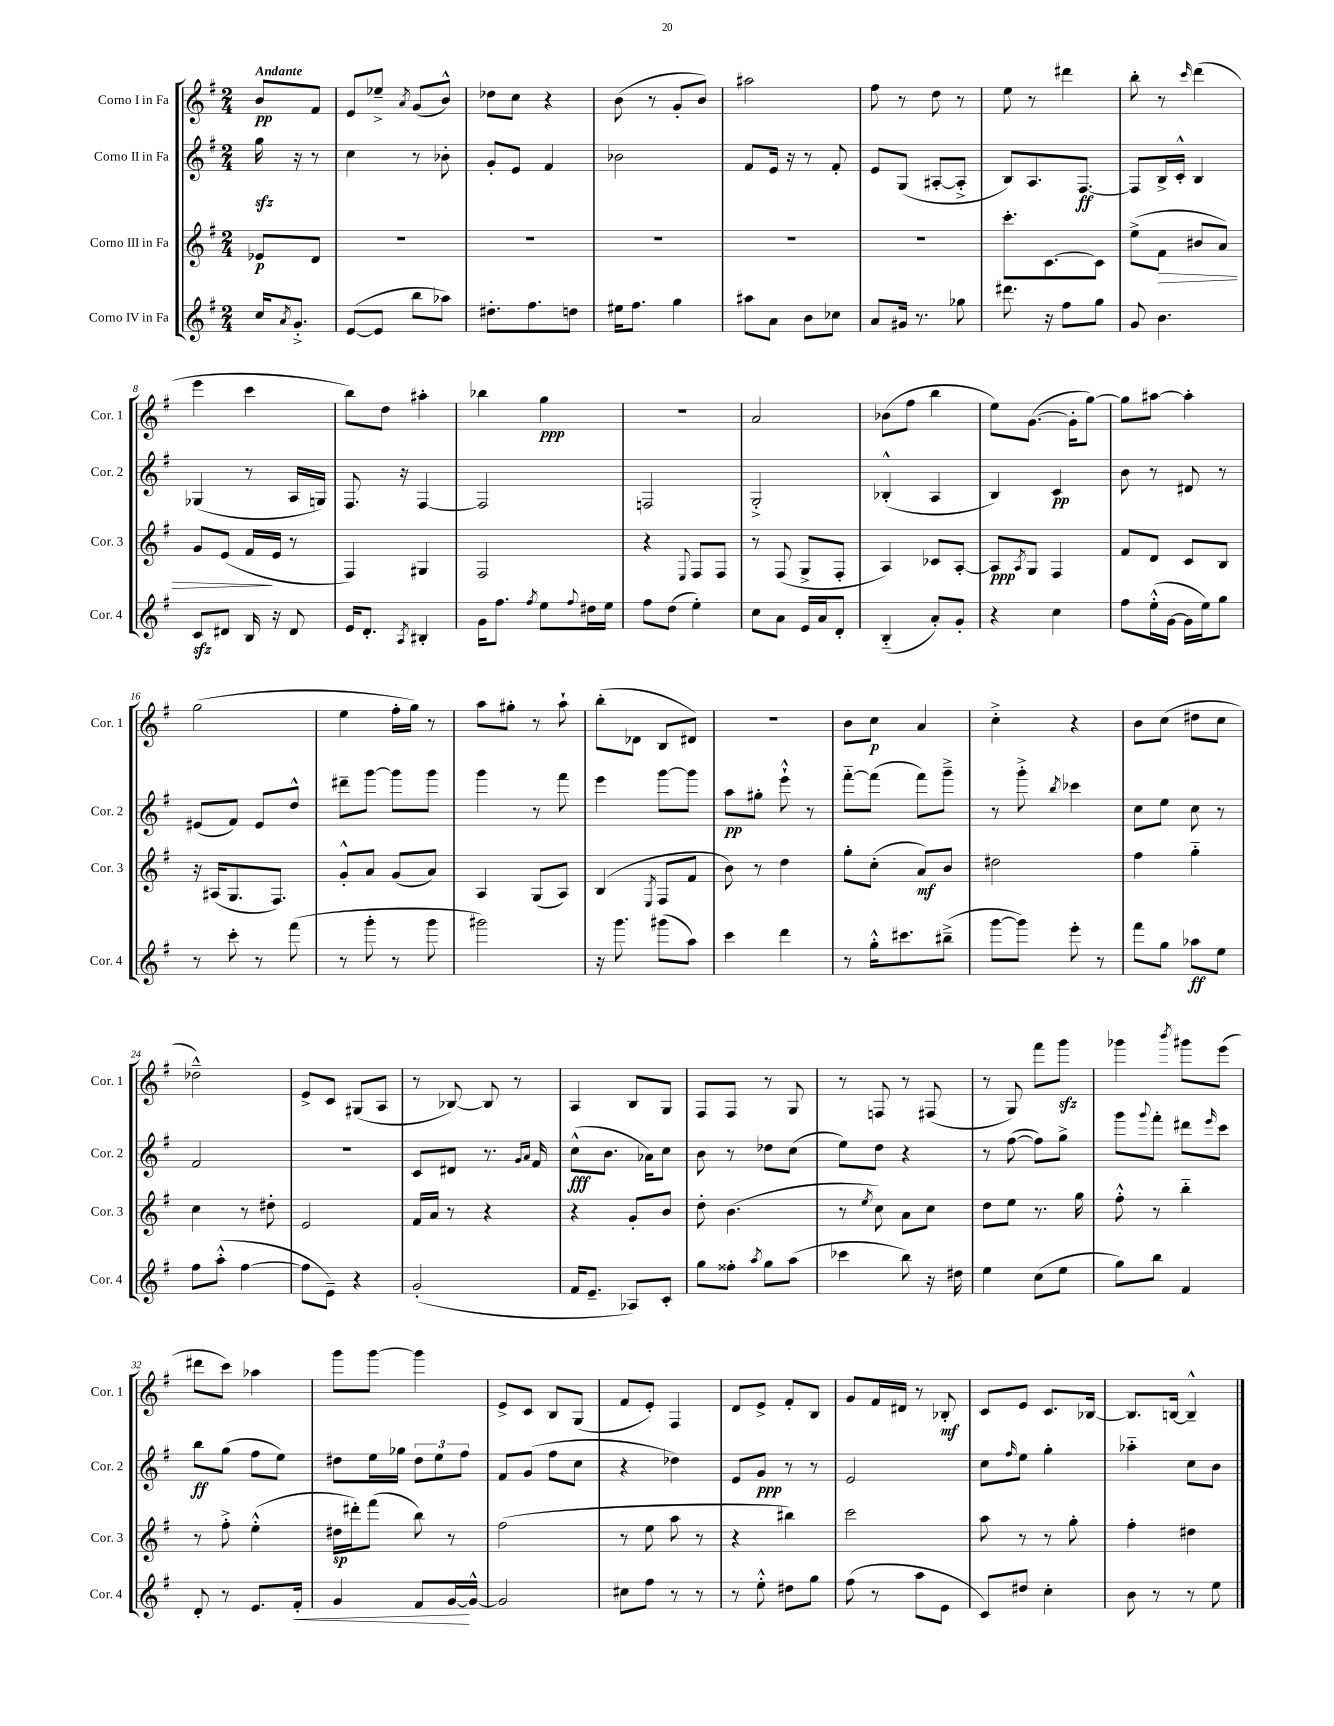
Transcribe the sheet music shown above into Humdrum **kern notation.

**kern	**dynam	**kern	**dynam	**kern	**dynam	**kern	**dynam
*part4	*part4	*part3	*part3	*part2	*part2	*part1	*part1
*staff4	*staff4	*staff3	*staff3	*staff2	*staff2	*staff1	*staff1
*I"Corno IV in Fa	*	*I"Corno III in Fa	*	*I"Corno II in Fa	*	*I"Corno I in Fa	*
*I'Cor. 4	*	*I'Cor. 3	*	*I'Cor. 2	*	*I'Cor. 1	*
*clefG2	*	*clefG2	*	*clefG2	*	*clefG2	*
*k[f#]	*	*k[f#]	*	*k[f#]	*	*k[f#]	*
*M2/4	*	*M2/4	*	*M2/4	*	*M2/4	*
=	=	=	=	=	=	=	=
!	!	!	!	!	!	!LO:TX:a:B:t=Andante	!
16cc/KL	.	8e-X/L	p	16ggzz\	.	8b/L	pp
8qa/	.	.	.	.	.	.	.
8.g'^/J	.	.	.	16r	.	.	.
.	.	8d/J	.	8r	.	8f#/J	.
=1	=1	=1	=1	=1	=1	=1	=1
([8e/L	.	2r	.	4cc\	.	8e/L	.
8e/J]	.	.	.	.	.	8ee-X~^/J	.
.	.	.	.	.	.	8qa/	.
8bb\L	.	.	.	8r	.	(8g/L	.
8aa-X\J)	.	.	.	8b-X'\	.	8b^^/J)	.
=2	=2	=2	=2	=2	=2	=2	=2
8.dd#X'\L	.	2r	.	8g'/L	.	8dd-X\L	.
.	.	.	.	8e/J	.	8cc\J	.
8.ff#\	.	.	.	.	.	.	.
.	.	.	.	4f#/	.	4r	.
8ddn\J	.	.	.	.	.	.	.
=3	=3	=3	=3	=3	=3	=3	=3
16ee#X\KL	.	2r	.	2b-X\	.	(8b\	.
8.ff#\J	.	.	.	.	.	.	.
.	.	.	.	.	.	8r	.
4gg\	.	.	.	.	.	8g'/L	.
.	.	.	.	.	.	8b/J)	.
=4	=4	=4	=4	=4	=4	=4	=4
8aa#X\L	.	2r	.	8f#/L	.	2aa#X\	.
8a\J	.	.	.	16e/Jk	.	.	.
.	.	.	.	16r	.	.	.
8b\L	.	.	.	8r	.	.	.
8cc-X\J	.	.	.	8f#'/	.	.	.
=5	=5	=5	=5	=5	=5	=5	=5
8a/L	.	2r	.	8e/L	.	8ff#\	.
16g#X/Jk	.	.	.	(8G/J	.	8r	.
8.r	.	.	.	.	.	.	.
.	.	.	.	[8A#X'/L	.	8dd\	.
8gg-X\	.	.	.	8A#'^/J]	.	8r	.
=6	=6	=6	=6	=6	=6	=6	=6
8.ddd#X\	.	8.ccc'\L	.	8B/L)	.	8ee\	.
.	.	.	.	8.A/	.	8r	.
16r	.	[8.c\	.	.	.	.	.
8ff#\L	.	.	.	.	.	4ddd#X\	.
.	.	.	.	[8.F#/J	ff	.	.
8gg\J	.	8c\J]	.	.	.	.	.
=7	=7	=7	=7	=7	=7	=7	=7
8g/	.	(8ee^\L	.	8F#/L]	.	8bb'\	.
!	!	!	!LO:HP:b	!	!	!	!
4.b\	.	8f#\J	>	16B^/L	.	8r	.
.	.	.	.	16c'^^/JJ	.	.	.
.	.	.	.	.	.	16qqccc/	.
.	.	8b#X/L	.	4B/	.	(4ddd\	.
.	.	8a/J)	.	.	.	.	.
!!LO:LB:g=z
=8	=8	=8	=8	=8	=8	=8	=8
8czz/L	.	8g/L	.	(4G-X/	.	4eee\	.
8d#X/J	.	(8e/J	.	.	.	.	.
16B/	.	16f#/LL	.	8r	.	4ccc\	.
16r	.	16e/JJ	]	.	.	.	.
8d#/	.	8r	.	16A/LL	.	.	.
.	.	.	.	16Gn/JJ)	.	.	.
=9	=9	=9	=9	=9	=9	=9	=9
16e/KL	.	4F#/)	.	8.F#/	.	8bb\L)	.
8.d'/J	.	.	.	.	.	.	.
.	.	.	.	.	.	8dd\J	.
.	.	.	.	16r	.	.	.
8qA/	.	.	.	.	.	.	.
4B#X'/	.	4G#X/	.	[4F#/	.	4aa#X'\	.
=10	=10	=10	=10	=10	=10	=10	=10
16g\KL	.	2F#/	.	2F#/]	.	4bb-X\	.
8.ff#\J	.	.	.	.	.	.	.
8qff#/	.	.	.	.	.	.	.
8ee\L	.	.	.	.	.	4gg\	ppp
8qqff#/	.	.	.	.	.	.	.
16dd#X\L	.	.	.	.	.	.	.
16ee\JJ	.	.	.	.	.	.	.
=11	=11	=11	=11	=11	=11	=11	=11
8ff#\L	.	4r	.	2Fn/	.	2r	.
(8dd\J	.	.	.	.	.	.	.
.	.	8qqE/	.	.	.	.	.
4ee'\)	.	8F#/L	.	.	.	.	.
.	.	8F#/J	.	.	.	.	.
=12	=12	=12	=12	=12	=12	=12	=12
8cc\L	.	8r	.	2G'^/	.	2a/	.
8a\J	.	(8F#/	.	.	.	.	.
16e/LL	.	8G^/L	.	.	.	.	.
16a/J	.	.	.	.	.	.	.
8d'/J	.	8F#'/J	.	.	.	.	.
=13	=13	=13	=13	=13	=13	=13	=13
(4B/	.	4A/)	.	(4B-X'^^/	.	(8b-X\L	.
.	.	.	.	.	.	8ff#\J	.
8a'/L)	.	8c-X/L	.	4A/	.	4bb\	.
8g'/J	.	[8A'/J	.	.	.	.	.
=14	=14	=14	=14	=14	=14	=14	=14
4r	.	8A/L]	ppp	4B/)	.	8ee\L)	.
.	.	8qA/	.	.	.	.	.
.	.	8G/J	.	.	.	([8.g\J	.
4cc\	.	4F#/	.	4c/	pp	.	.
.	.	.	.	.	.	16g'\KL]	.
.	.	.	.	.	.	[8gg\J)	.
=15	=15	=15	=15	=15	=15	=15	=15
8ff#\L	.	8f#/L	.	8b\	.	8gg\L]	.
(16ee'^^\L	.	8d/J	.	8r	.	[8aa#X\J	.
[16g\JJ	.	.	.	.	.	.	.
16g\LL]	.	8c/L	.	8d#X/	.	4aa#'\]	.
16ee\J)	.	.	.	.	.	.	.
8gg\J	.	8B/J	.	8r	.	.	.
!!LO:LB:g=z
=16	=16	=16	=16	=16	=16	=16	=16
8r	.	16r	.	(8e#X/L	.	(2gg\	.
.	.	(16A#X/KL	.	.	.	.	.
8ccc'\	.	8.G/	.	8f#/J)	.	.	.
8r	.	.	.	8e#/L	.	.	.
.	.	8.F#/J)	.	.	.	.	.
(8fff#\	.	.	.	8dd^^/J	.	.	.
=17	=17	=17	=17	=17	=17	=17	=17
8r	.	8g'^^/L	.	8ddd#X~\L	.	4ee\	.
8ggg'\	.	8a/J	.	[8ggg\J	.	.	.
8r	.	(8g/L	.	8ggg\L]	.	16ff#'\LL	.
.	.	.	.	.	.	16gg\JJ)	.
8ggg\	.	8a/J)	.	8ggg\J	.	8r	.
=18	=18	=18	=18	=18	=18	=18	=18
2ggg#X\)	.	4A/	.	4ggg\	.	8aa\L	.
.	.	.	.	.	.	8gg#X'\J	.
.	.	(8G/L	.	8r	.	8r	.
.	.	8A/J)	.	8fff#\	.	8aa`\	.
=19	=19	=19	=19	=19	=19	=19	=19
16r	.	(4B/	.	4eee\	.	(8bb'\L	.
8.ggg\	.	.	.	.	.	.	.
.	.	.	.	.	.	8d-X\J	.
.	.	8qE/	.	.	.	.	.
(8ggg#X\L	.	8F#/L	.	[8ggg\L	.	8B/L	.
8aa\J)	.	8f#/J	.	8ggg\J]	.	8d#X/J)	.
=20	=20	=20	=20	=20	=20	=20	=20
4ccc\	.	8b\)	.	8aa\L	pp	2r	.
.	.	8r	.	8gg#X'\J	.	.	.
4ddd\	.	4dd\	.	8eee`^^\	.	.	.
.	.	.	.	8r	.	.	.
=21	=21	=21	=21	=21	=21	=21	=21
8r	.	8gg'\L	.	[8fff#\L	.	8b\L	.
16gg'^^\KL	.	(8cc'\J	.	(8fff#\J]	.	8cc\J	p
8.ccc#X\	.	.	.	.	.	.	.
.	.	8a/L)	mf	8fff#\L)	.	4a/	.
(8bb#X~^\J	.	8b/J	.	8ggg~^\J	.	.	.
=22	=22	=22	=22	=22	=22	=22	=22
[8ggg\L	.	2dd#X\	.	8r	.	4cc'^\	.
8ggg\J])	.	.	.	8ggg'^\	.	.	.
.	.	.	.	8qbb/	.	.	.
8eee'\	.	.	.	4ccc-X\	.	4r	.
8r	.	.	.	.	.	.	.
=23	=23	=23	=23	=23	=23	=23	=23
8fff#\L	.	4ff#\	.	8cc\L	.	8b\L	.
8gg\J	.	.	.	8ee\J	.	(8cc\J	.
8aa-X\L	ff	4gg\	.	8cc\	.	8dd#X\L	.
8ee\J	.	.	.	8r	.	8cc\J	.
!!LO:LB:g=z
=24	=24	=24	=24	=24	=24	=24	=24
8ff#\L	.	4cc\	.	2f#/	.	2dd-X~^^\)	.
(8aa'^^\J	.	.	.	.	.	.	.
[4ff#\	.	8r	.	.	.	.	.
.	.	8dd#X'\	.	.	.	.	.
=25	=25	=25	=25	=25	=25	=25	=25
8ff#\L]	.	2e/	.	2r	.	8e^/L	.
8e~\J)	.	.	.	.	.	8c/J	.
4r	.	.	.	.	.	(8G#X/L	.
.	.	.	.	.	.	8A/J	.
=26	=26	=26	=26	=26	=26	=26	=26
(2g'/	.	16f#/LL	.	8c/L	.	8r	.
.	.	16a/JJ	.	.	.	.	.
.	.	8r	.	8d#X/J	.	[8B-X/)	.
.	.	4r	.	8.r	.	8B-/]	.
.	.	.	.	.	.	8r	.
.	.	.	.	16qqg/LL	.	.	.
.	.	.	.	16qqa/JJ	.	.	.
.	.	.	.	16f#/	.	.	.
=27	=27	=27	=27	=27	=27	=27	=27
16f#/KL	.	4r	.	(8cc^^\L	fff	4A/	.
8.e~/J	.	.	.	.	.	.	.
.	.	.	.	8.b\J	.	.	.
8A-X/L)	.	8g'/L	.	.	.	8B/L	.
.	.	.	.	16a-X\KL)	.	.	.
8c'/J	.	8b/J	.	8cc\J	.	8G/J	.
=28	=28	=28	=28	=28	=28	=28	=28
8gg\L	.	8dd'\	.	8b\	.	8F#/L	.
8ff##X'\J	.	(4.b\	.	8r	.	8F#/J	.
8qaa/	.	.	.	.	.	.	.
8gg\L	.	.	.	8dd-X\L	.	8r	.
(8aa\J	.	.	.	(8cc\J	.	8G/	.
=29	=29	=29	=29	=29	=29	=29	=29
4ccc-X\	.	8r	.	8ee\L)	.	8r	.
.	.	8qee/	.	.	.	.	.
.	.	8cc\)	.	8dd\J	.	8Fn/	.
8bb\)	.	8a\L	.	4r	.	8r	.
16r	.	8cc\J	.	.	.	(8F#X/	.
16dd#X\	.	.	.	.	.	.	.
=30	=30	=30	=30	=30	=30	=30	=30
4ee\	.	8dd\L	.	8r	.	8r	.
.	.	8ee\J	.	([8ff#\	.	8G/)	.
(8cc\L	.	8.r	.	8ff#\L])	.	8fff#\L	.
8ee\J	.	.	.	8gg^\J	.	8gggzz\J	.
.	.	16gg\	.	.	.	.	.
=31	=31	=31	=31	=31	=31	=31	=31
8gg\L)	.	8ff#'^^\	.	8ggg\L	.	4ggg-X\	.
.	.	.	.	8qqggg/	.	.	.
8bb\J	.	8r	.	8fff#'\J	.	.	.
.	.	.	.	.	.	8qbbb/	.
4f#/	.	4bb\	.	8ddd#X\L	.	8ggg#X\L	.
.	.	.	.	16qqeee/	.	.	.
.	.	.	.	8ccc\J	.	(8eee\J	.
!!LO:LB:g=z
=32	=32	=32	=32	=32	=32	=32	=32
8d'/	.	8r	.	8bb\L	ff	8ddd#X\L	.
8r	.	8ff#'^\	.	(8gg\J	.	8ccc\J)	.
8.e/L	.	(4ee'^^\	.	8ff#\L	.	4aa-X\	.
.	.	.	.	8ee\J)	.	.	.
!	!LO:HP:b	!	!	!	!	!	!
16f#'/Jk	<	.	.	.	.	.	.
=33	=33	=33	=33	=33	=33	=33	=33
4g/	.	16dd#X\LL	sp	8dd#X\L	.	8ggg\L	.
.	.	16ddd#X'\J)	.	.	.	.	.
.	.	(8fff#\J	.	16ee\L	.	[8ggg\J	.
.	.	.	.	16gg-X\JJ	.	.	.
8f#/L	.	8bb\)	.	12dd#\L	.	4ggg\]	.
.	.	.	.	12ee\	.	.	.
[16g/L	.	8r	.	.	.	.	.
.	.	.	.	12ff#\J	.	.	.
16g^^/JJ_	[	.	.	.	.	.	.
=34	=34	=34	=34	=34	=34	=34	=34
2g/]	.	(2ff#\	.	8f#/L	.	8e^/L	.
.	.	.	.	(8g/J	.	8c/J	.
.	.	.	.	8ff#\L	.	8B/L	.
.	.	.	.	8cc\J	.	(8G/J	.
=35	=35	=35	=35	=35	=35	=35	=35
8cc#X\L	.	8r	.	4r	.	8f#/L	.
8ff#\J	.	8ee\	.	.	.	8e'/J)	.
8r	.	8aa\	.	4dd-X\)	.	4F#/	.
8r	.	8r	.	.	.	.	.
=36	=36	=36	=36	=36	=36	=36	=36
8r	.	4r	.	8e/L	.	8d/L	.
8ee'^^\	.	.	.	8g/J	ppp	8e^/J	.
8dd#X\L	.	4bb#X\)	.	8r	.	8f#'/L	.
8gg\J	.	.	.	8r	.	8B/J	.
=37	=37	=37	=37	=37	=37	=37	=37
(8ff#\	.	2ccc\	.	2e/	.	8g/L	.
8r	.	.	.	.	.	16f#/L	.
.	.	.	.	.	.	16d#X/JJ	.
8aa\L	.	.	.	.	.	8r	.
8e\J	.	.	.	.	.	8B-X'/	mf
=38	=38	=38	=38	=38	=38	=38	=38
8c/L)	.	8aa\	.	8cc\L	.	8c/L	.
.	.	.	.	16qqff#/	.	.	.
8dd#X/J	.	8r	.	8ee\J	.	8e/J	.
4cc'\	.	8r	.	4gg'\	.	8.c/L	.
.	.	8gg'\	.	.	.	.	.
.	.	.	.	.	.	[16B-X/Jk	.
=39	=39	=39	=39	=39	=39	=39	=39
8b\	.	4ff#'\	.	4aa-X\	.	8.B-/L]	.
8r	.	.	.	.	.	.	.
.	.	.	.	.	.	[16Bn/Jk	.
8r	.	4dd#X\	.	8cc\L	.	4B~^^/]	.
8ee\	.	.	.	8b\J	.	.	.
==	==	==	==	==	==	==	==
*-	*-	*-	*-	*-	*-	*-	*-
